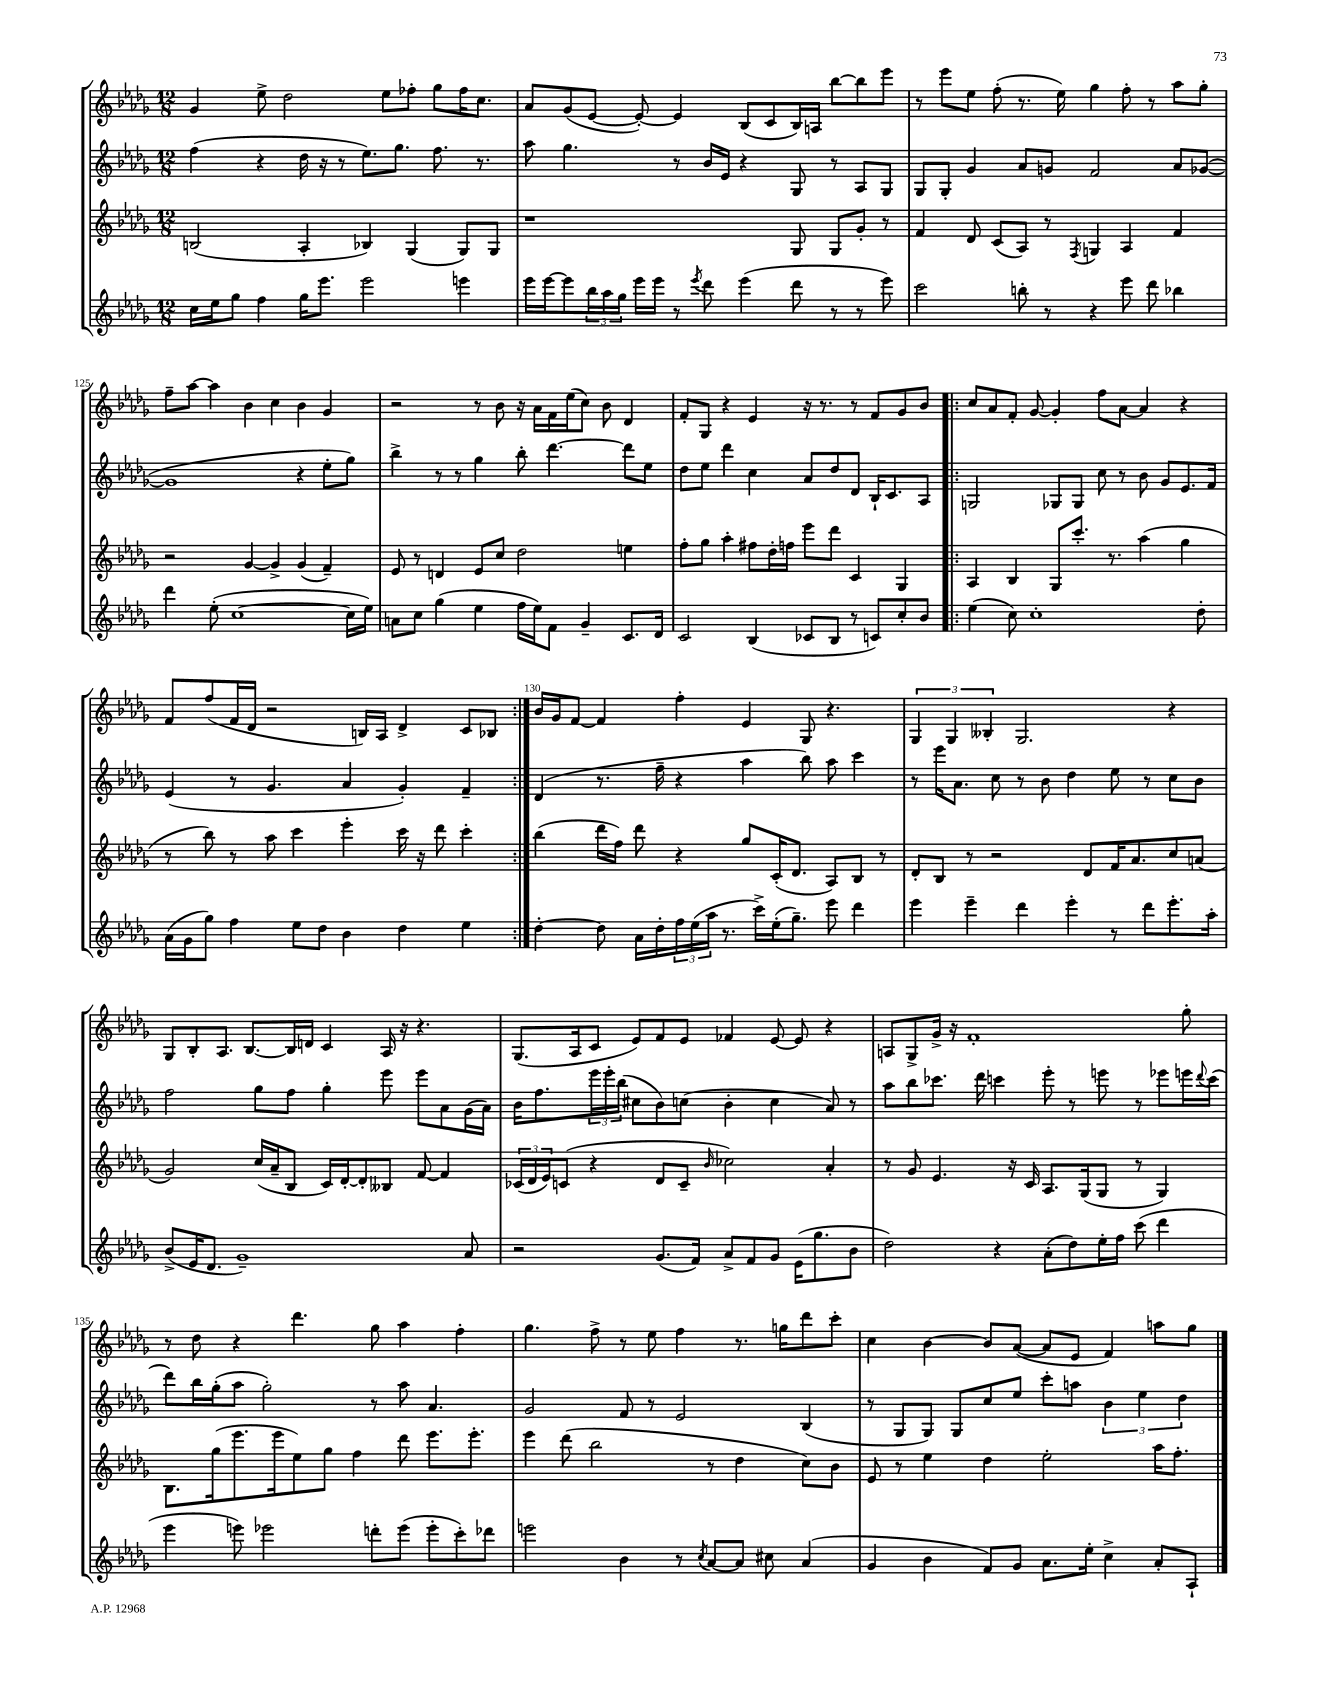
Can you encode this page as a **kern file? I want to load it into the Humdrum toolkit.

**kern	**kern	**kern	**kern
*staff4	*staff3	*staff2	*staff1
*clefG2	*clefG2	*clefG2	*clefG2
*k[b-e-a-d-g-]	*k[b-e-a-d-g-]	*k[b-e-a-d-g-]	*k[b-e-a-d-g-]
*M12/8	*M12/8	*M12/8	*M12/8
16cc	(2B	(4ff	4g-
16ee-	.	.	.
8gg-	.	.	.
4ff	.	4r	8ee-^
.	.	.	2dd-
16gg-	4A-'	16dd-	.
8.eee-	.	16r	.
.	.	8r	.
2eee-	4B-)	8.ee-)	.
.	.	.	8ee-
.	.	8.gg-	.
.	(4G-	.	8ff-'
.	.	8.ff	8gg-
4eee	8G-)	.	16ff-
.	.	8.r	8.cc
.	8G-	.	.
=	=	=	=
16eee-	1r	8aa-	8a-
[16eee-	.	.	.
8eee-]	.	4.gg-	(8g-
24bb-	.	.	[8e-
24aa-	.	.	.
24gg-	.	.	.
16eee-	.	.	8e-'_)
16eee-	.	.	.
8r	.	8r	4e-]
8qeee-	.	.	.
8ddd-	.	16b-	.
.	.	16e-	.
(4eee-	.	4r	(8B-
.	.	.	8c
8ddd-	8G-	8G-	16B-)
.	.	.	16A
8r	8G-	8r	[8bb-
8r	8g-'	8A-	8bb-]
8eee-)	8r	8G-	8eee-
=	=	=	=
2ccc	4f	8G-	8r
.	.	8G-'	8eee-
.	8d-	4g-	8ee-
.	(8c	.	(8ff'
8bb'	8A-)	8a-	8.r
8r	8r	8g	.
.	.	.	16ee-)
.	8qF	.	.
4r	4G	2f	4gg-
8eee-	4A-	.	8ff'
8ddd-	.	.	8r
4bb-	4f	8a-	8aa-
.	.	([8g-	8gg-'
=	=	=	=
4ddd-	2r	1g-]	8ff~
.	.	.	[8aa-
(8ee-'	.	.	4aa-]
[1cc	.	.	.
.	[4g-	.	4b-
.	4g-^]	.	4cc
.	(4g-	4r	4b-
.	4f~)	8ee-'	4g-
16cc]	.	8gg-)	.
16ee-)	.	.	.
=	=	=	=
8a	8e-	4bb-^	2r
8cc	8r	.	.
(4gg-	4d	8r	.
.	.	8r	.
4ee-	8e-	4gg-	8r
.	8cc	.	8b-
16ff	2dd-	8bb-'	16r
16ee-)	.	.	16a-
8f	.	[4.ddd-	16f
.	.	.	(16ee-
4g-~	.	.	8cc)
.	.	.	8b-
8.c	4ee	8ddd-]	4d-
.	.	8ee-	.
16d-	.	.	.
=	=	=	=
2c	8ff'	8dd-	8f'
.	8gg-	8ee-	8G-
.	4aa-'	4ddd-	4r
(4B-	8ff#	4cc	4e-
.	16dd-'	.	.
.	16ff	.	.
8c-	8eee-	8a-	16r
.	.	.	8.r
8B-	8ddd-	8dd-	.
8r	4c	8d-	8r
8c)	.	16B-`	8f
.	.	8.c	.
8cc'	4G-	.	8g-
8b-	.	8A-	8b-
=!|:	=!|:	=!|:	=!|:
(4ee-	4A-	2G	8cc
.	.	.	8a-
8cc)	4B-	.	8f'
1cc'	.	.	[8g-
.	8G-	8G-	4g-']
.	8.ccc'	8G-	.
.	.	8cc	8ff
.	8.r	.	.
.	.	8r	[8a-
.	(4aa-	8b-	4a-]
.	.	8g-	.
.	4gg-	8.e-	4r
8dd-'	.	.	.
.	.	16f	.
=	=	=	=
(16a-	8r	(4e-	8f
16g-	.	.	.
8gg-)	8bb-)	.	(8ff
4ff	8r	8r	16f
.	.	.	16d-
.	8aa-	4.g-	2r
8ee-	4ccc	.	.
8dd-	.	.	.
4b-	4eee-'	4a-	.
.	.	.	16B)
.	.	.	16A-
4dd-	16ccc	4g-')	4d-^
.	16r	.	.
.	8ddd-	.	.
4ee-	4ccc'	4f~	8c
.	.	.	8B-
=:|!	=:|!	=:|!	=:|!
[4dd-'	(4bb-	(4d-	16b-
.	.	.	16g-
.	.	.	[8f
8dd-]	16ddd-	8.r	4f]
.	16ff)	.	.
16a-	8ddd-	.	.
16dd-'	.	16ff~	.
24ff	4r	4r	4ff'
(24ee-	.	.	.
24aa-	.	.	.
8.r	.	.	.
.	8gg-	4aa-	4e-
16ccc^)	.	.	.
(16ee-'	(16c'	.	.
8.gg-~)	8.d-	.	.
.	.	8bb-)	8G-
8eee-	8A-)	8aa-	4.r
4ddd-	8B-	4ccc	.
.	8r	.	.
=	=	=	=
4eee-	8d-'	8r	6G-
.	8B-	16eee-	.
.	.	.	6G-
.	.	8.a-	.
4eee-~	8r	.	.
.	.	.	6B--'
.	2r	8cc	.
4ddd-	.	8r	2.G-
.	.	8b-	.
4eee-'	.	4dd-	.
.	8d-	.	.
8r	16f	8ee-	.
.	8.a-	.	.
8ddd-	.	8r	.
8.eee-'	8cc	8cc	4r
.	(8a	8b-	.
16aa-'	.	.	.
=	=	=	=
(8b-^	2g-)	2ff	8G-
16e-	.	.	8B-'
8.d-	.	.	.
.	.	.	8.A-
1g-~)	.	.	.
.	.	.	[8.B-
.	(16cc	8gg-	.
.	16a-~	.	.
.	8B-	8ff	16B-]
.	.	.	16d
.	16c)	4gg-'	4c
.	[16d-'	.	.
.	8d-']	.	.
.	8B--	8eee-	16A-
.	.	.	16r
.	[8f	8eee-	4.r
.	4f]	8a-	.
8a-	.	(16g-	.
.	.	16a-)	.
=	=	=	=
2r	(24c-	16b-	(8.G-
.	24d-	.	.
.	.	8.ff	.
.	24e-)	.	.
.	(8c	.	.
.	.	.	16A-
.	4r	24eee-	8c
.	.	24eee-'	.
.	.	(24bb-	.
.	.	8cc#	8e-)
(8.g-	8d-	8b-)	8f
.	8c~	(8cc	8e-
16f)	.	.	.
.	16qqb-	.	.
8a-^	2cc-)	4b-'	4f-
8f	.	.	.
8g-	.	4cc	[8e-
(16e-	.	.	8e-]
8.gg-	.	.	.
.	4a-'	8a-)	4r
8b-	.	8r	.
=	=	=	=
2dd-)	8r	8aa-	8A
.	8g-	8bb-	8G-^
.	4.e-	8.ccc-	16g-^
.	.	.	16r
.	.	.	1f'
.	.	16ddd-	.
4r	.	4ccc	.
.	16r	.	.
.	16c	.	.
(8a-'	8.A-	8eee-'	.
8dd-)	.	8r	.
.	(16G-	.	.
16ee-'	8G-	8eee	.
16ff	.	.	.
(8ccc	8r	8r	.
4ddd-	4G-)	8eee-	.
.	.	16eee	8gg-'
.	.	8qqddd-	.
.	.	(16ccc	.
=	=	=	=
4eee-	8.B-	8ddd-)	8r
.	.	16bb-	8dd-
.	(16gg-	(16gg-'	.
8eee)	8.eee-	8aa-	4r
2eee-	.	2gg-')	.
.	16eee-	.	.
.	8ee-)	.	4.ddd-
.	8gg-	.	.
.	4ff	.	.
8ddd'	.	8r	8gg-
(8eee-	8ddd-	8aa-	4aa-
8eee-'	8.eee-	4.a-	.
8ccc')	.	.	4ff'
.	8.eee-'	.	.
8ddd-	.	.	.
=	=	=	=
2eee	4eee-	2g-	4.gg-
.	(8ddd-	.	.
.	2bb-	.	8ff^
4b-	.	8f	8r
.	.	8r	8ee-
8r	.	2e-	4ff
8qcc	.	.	.
[8a-	8r	.	.
8a-]	4dd-	.	8.r
8cc#	.	.	.
.	.	.	16gg
(4a-	8cc)	(4B-	8ddd-
.	8b-	.	8ccc'
=	=	=	=
4g-	8e-	8r	4cc
.	8r	8G-	.
4b-	4ee-	8G-)	[4b-
.	.	8G-	.
8f)	4dd-	8cc	8b-]
8g-	.	8ee-	([8a-
8.a-	2ee-'	8ccc'	8a-]
.	.	8aa	8e-
16ee-'	.	.	.
4cc^	.	6b-	4f)
.	.	6ee-	.
8a-'	16aa-	.	8aa
.	8.ff'	.	.
.	.	6dd-	.
8A-`	.	.	8gg-
==	==	==	==
*-	*-	*-	*-
